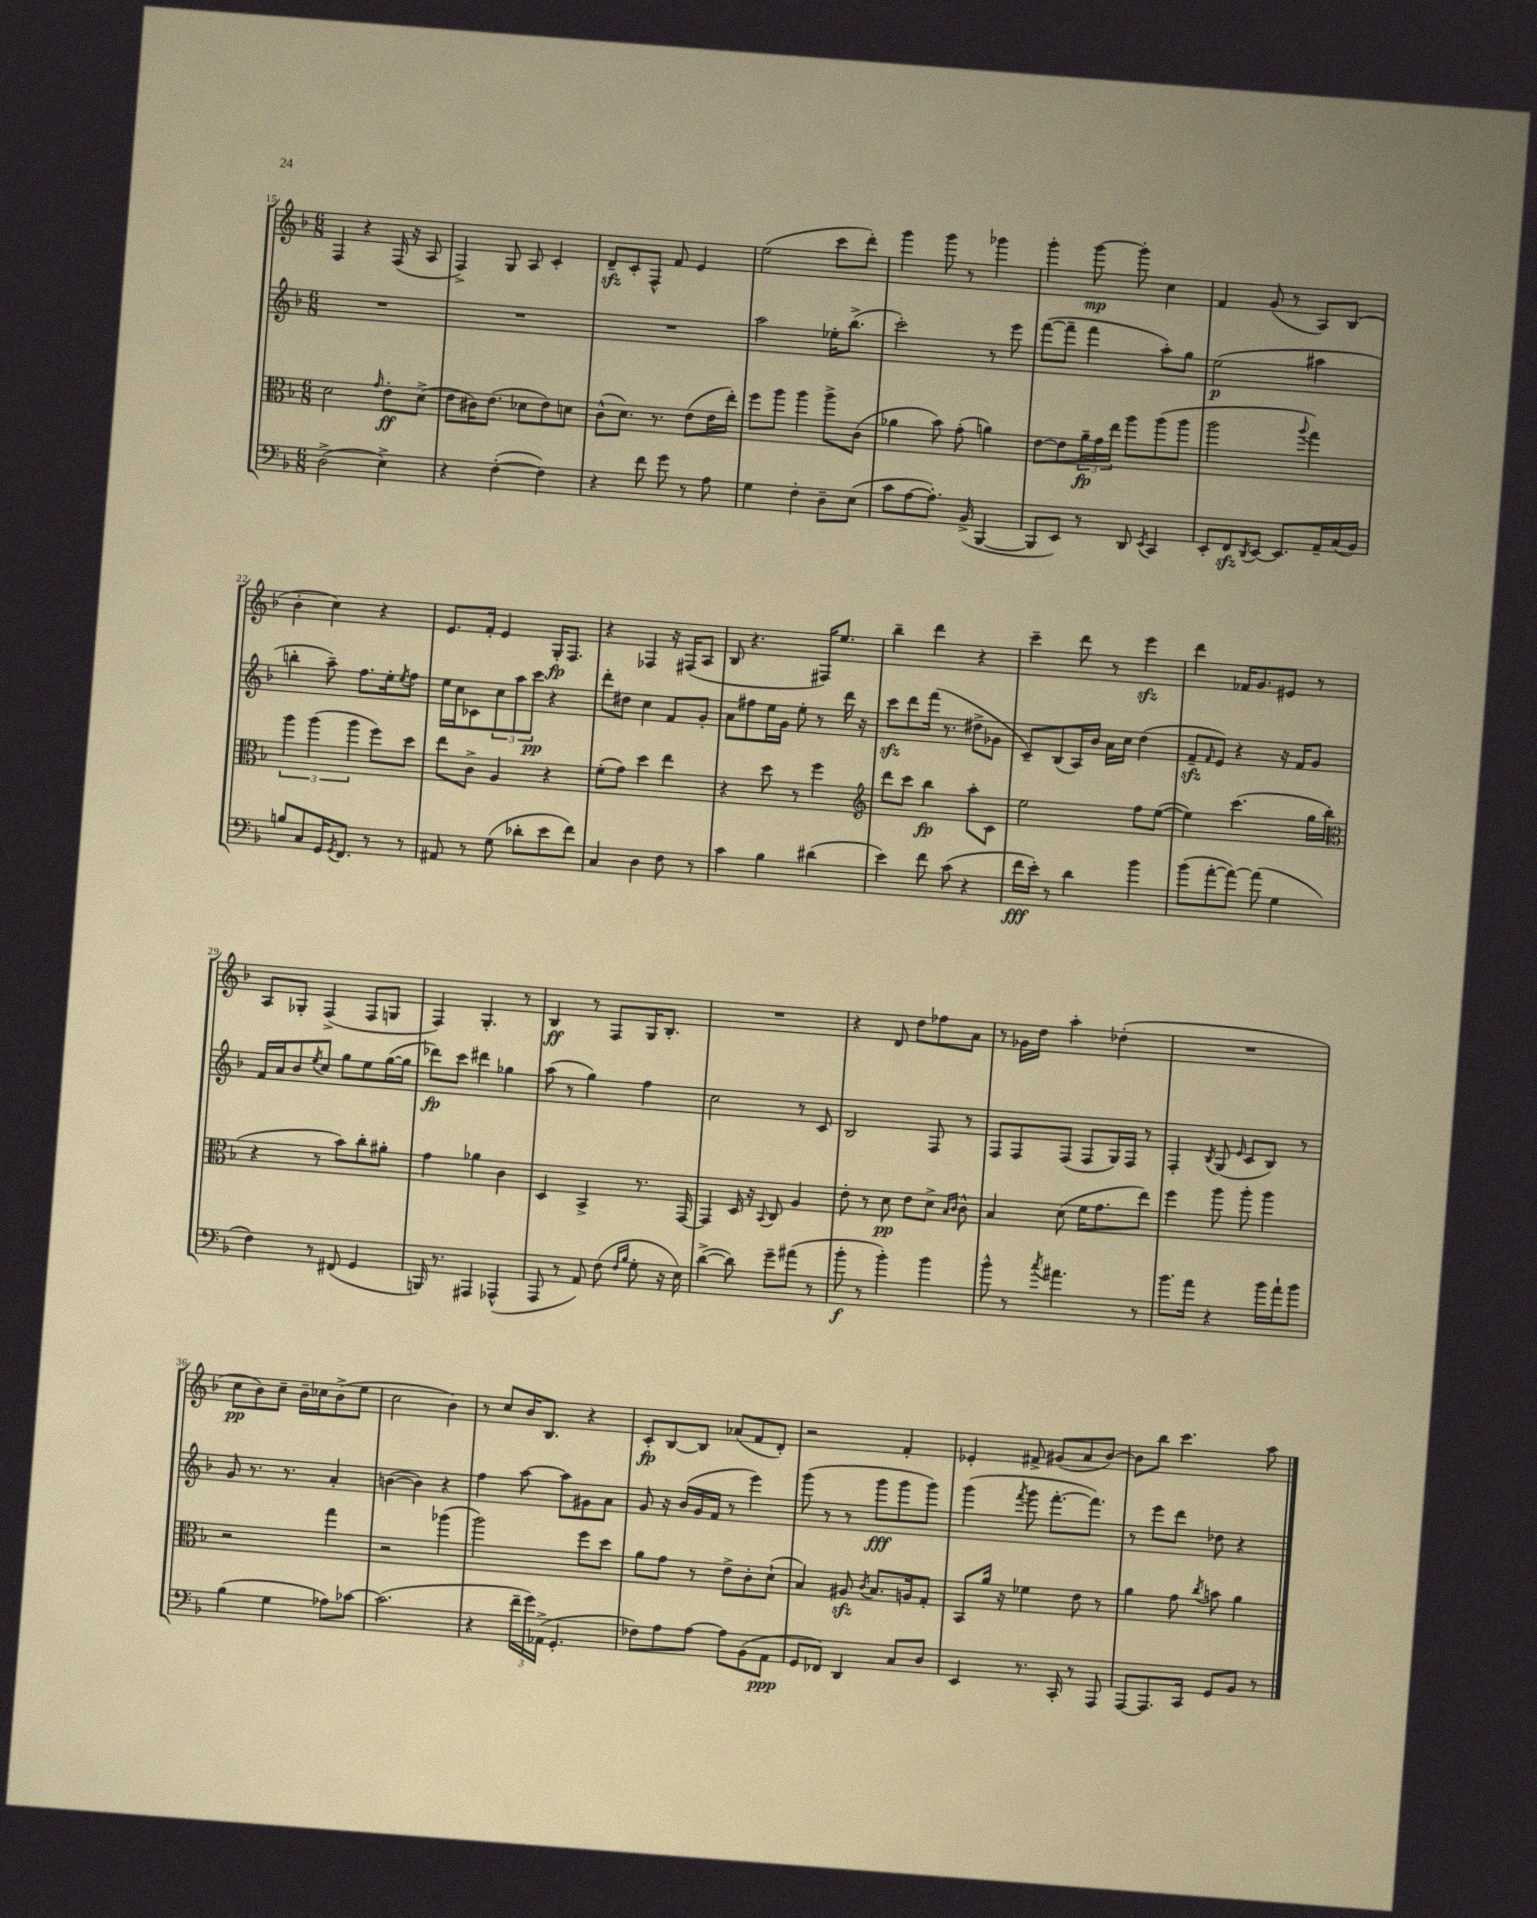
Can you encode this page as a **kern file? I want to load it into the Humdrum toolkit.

**kern	**dynam	**kern	**dynam	**kern	**dynam	**kern	**dynam
*part4	*part4	*part3	*part3	*part2	*part2	*part1	*part1
*staff4	*staff4	*staff3	*staff3	*staff2	*staff2	*staff1	*staff1
*clefF4	*	*clefC3	*	*clefG2	*	*clefG2	*
*k[b-]	*	*k[b-]	*	*k[b-]	*	*k[b-]	*
*M6/8	*	*M6/8	*	*M6/8	*	*M6/8	*
=15	=15	=15	=15	=15	=15	=15	=15
(2D^\	.	2d\	.	2.r	.	4F/	.
.	.	.	.	.	.	4r	.
.	.	16qqg/	.	.	.	.	.
4E^\)	.	8e'\L	ff	.	.	(16F/	.
.	.	.	.	.	.	16r	.
.	.	(8d^\J	.	.	.	8A/	.
=16	=16	=16	=16	=16	=16	=16	=16
4r	.	8e\L	.	2.r	.	4F^/)	.
.	.	16c#X\K)	.	.	.	.	.
.	.	(8.e\J	.	.	.	.	.
([4F'\	.	.	.	.	.	8G/	.
.	.	8d-X\L	.	.	.	8A/	.
4F\])	.	8e\)	.	.	.	4c'/	.
.	.	8dn\J	.	.	.	.	.
=17	=17	=17	=17	=17	=17	=17	=17
4r	.	(8c^^\L	.	2.r	.	8dzz~/L	.
.	.	8.d\J)	.	.	.	8c'/	.
8f\	.	.	.	.	.	8F^^/J	.
.	.	8.r	.	.	.	.	.
8g\	.	.	.	.	.	8f/	.
8r	.	(8e\L	.	.	.	4e/	.
8A\	.	16e\L	.	.	.	.	.
.	.	16ee'\JJ)	.	.	.	.	.
=18	=18	=18	=18	=18	=18	=18	=18
4G\	.	8ff\L	.	2aa\	.	(2ee\	.
.	.	8aa\J	.	.	.	.	.
4F'\	.	4aa\	.	.	.	.	.
8D~\L	.	8aa^\L	.	16ee-X'\KL	.	8ccc\L	.
.	.	.	.	(8.bb-^\J	.	.	.
(8E\J	.	(8c\J	.	.	.	8ddd'\J)	.
=19	=19	=19	=19	=19	=19	=19	=19
8c\L	.	4a-X\	.	2ccc'\)	.	4ggg\	.
[8A\	.	.	.	.	.	.	.
8.A'\J])	.	8b-\)	.	.	.	8ggg\	.
.	.	(8g'\	.	.	.	8r	.
(16BB-^/	.	.	.	.	.	.	.
[4BBB-/	.	4an\)	.	8r	.	4ggg-X\	.
.	.	.	.	8eee\	.	.	.
=20	=20	=20	=20	=20	=20	=20	=20
8BBB-/L]	.	[8e\L	.	([8fff\L	.	4ggg'\	.
8EE/J)	.	8e\]	.	8fff~\J]	.	.	.
8r	.	24a~\L	fp	4fff\	.	[8ggg\	mp
.	.	24g\	.	.	.	.	.
.	.	24ee\JJ	.	.	.	.	.
8DD/	.	8aa\L	.	.	.	8ggg'\]	.
8qEE/	.	.	.	.	.	.	.
4CC/	.	(8aa\	.	8aa'\L)	.	4cc\	.
.	.	8aa\J	.	8gg\J	.	.	.
=21	=21	=21	=21	=21	=21	=21	=21
8EE'/L	.	2aa\	.	(2ee\	p	4f/	.
8FFzz/	.	.	.	.	.	.	.
8qDD/	.	.	.	.	.	.	.
[8EE/J	.	.	.	.	.	(8g/	.
8.EE/L]	.	.	.	.	.	8r	.
.	.	8qqaa/	.	.	.	.	.
.	.	4gg\)	.	4aa#X\	.	8A/L)	.
16AA~/L	.	.	.	.	.	.	.
(16C/	.	.	.	.	.	(8B-/J	.
16BB-/JJ)	.	.	.	.	.	.	.
!!LO:LB:g=z
=22	=22	=22	=22	=22	=22	=22	=22
8Bn/L	.	6aa\	.	4bbn'\	.	4b-'\	.
8C/	.	.	.	.	.	.	.
.	.	(6aa\	.	.	.	.	.
16GG/K	.	.	.	8aa~\)	.	4cc\)	.
8qGG/	.	.	.	.	.	.	.
8.FF/J	.	.	.	.	.	.	.
.	.	6aa\	.	.	.	.	.
.	.	.	.	8.ff\L	.	.	.
8r	.	8ff\L)	.	.	.	4r	.
.	.	.	.	16ee'\k	.	.	.
.	.	.	.	8qee/	.	.	.
8r	.	8dd\J	.	8ff\J	.	.	.
=23	=23	=23	=23	=23	=23	=23	=23
8AA#X/	.	8ee\L	.	16ee\LL	.	8.e/L	.
.	.	.	.	16cc\J	.	.	.
8r	.	8c^\J	.	8c-X\	.	.	.
.	.	.	.	.	.	16f'/Jk	.
(8G\	.	4A/	.	12cc\	.	4e/	.
.	.	.	.	12aa\	.	.	.
8d-X'\L	.	.	.	.	.	.	.
.	.	.	.	12ccc\J	pp	.	.
8e\	.	4r	.	4r	.	16G'/KL	fp
.	.	.	.	.	.	8.F/J	.
8f\J)	.	.	.	.	.	.	.
=24	=24	=24	=24	=24	=24	=24	=24
4C/	.	(8f'\L	.	8ddd'\L	.	4r	.
.	.	8g\J)	.	8dd#X\J	.	.	.
4D\	.	4dd\	.	4cc\	.	4F-X/	.
8F\	.	4ee\	.	8f/L	.	16r	.
.	.	.	.	.	.	(16F#X/KL	.
8r	.	.	.	8g'/J	.	8A/J	.
=25	=25	=25	=25	=25	=25	=25	=25
4c\	.	4r	.	8a\L	.	8B-/	.
.	.	.	.	8ff#X\	.	4.r	.
4B-\	.	8dd\	.	16ee\L	.	.	.
.	.	.	.	16g\JJ	.	.	.
.	.	8r	.	8ee'\	.	.	.
(4d#X\	.	4ff\	.	8r	.	16F#X/KL)	.
.	.	.	.	.	.	8.ee/J	.
.	.	.	.	16ddd\	.	.	.
.	.	.	.	16r	.	.	.
=26	=26	=26	=26	=26	=26	=26	=26
*	*	*clefG2	*	*	*	*	*
4e\)	.	8ddd\L	.	8ccczz\L	.	4bb-~\	.
.	.	8ccc\J	.	8ddd\	.	.	.
8f\	.	4bb-\	fp	(16fff\Jk	.	4ddd\	.
.	.	.	.	8.r	.	.	.
(8c\	.	.	.	.	.	.	.
4r	.	8aa'\L	.	8dd#X^\L	.	4r	.
.	.	8c\J	.	8g-X\J	.	.	.
=27	=27	=27	=27	=27	=27	=27	=27
16f\LL	fff	2ee\	.	8c~/L)	.	4ccc~\	.
16e'\JJ)	.	.	.	.	.	.	.
8r	.	.	.	(8B-/	.	.	.
4d\	.	.	.	16A/L)	.	8ddd\	.
.	.	.	.	16b-/JJ	.	.	.
.	.	.	.	16a\LL	.	8r	.
.	.	.	.	16cc\JJ	.	.	.
4b-\	.	8ff\L	.	(4dd\	.	4eeezz\	.
.	.	([8ee\J	.	.	.	.	.
=28	=28	=28	=28	=28	=28	=28	=28
(8b-\L	.	4ee\])	.	8fzz~/L	.	4ddd\	.
.	.	.	.	16qqf/	.	.	.
[8a'\	.	.	.	8e/J)	.	.	.
8a\J_)	.	(4.ccc\	.	4r	.	16f-X/KL	.
.	.	.	.	.	.	8.g/	.
(8a\]	.	.	.	.	.	.	.
4G\	.	.	.	16r	.	8e#X/J	.
.	.	.	.	16f/KL	.	.	.
.	.	16gg\LL	.	8g/J	.	8r	.
.	.	16bb-'\JJ	.	.	.	.	.
!!LO:LB:g=z
=29	=29	=29	=29	=29	=29	=29	=29
*	*	*clefC3	*	*	*	*	*
4F\)	.	4r	.	16f/LL	.	8A/L	.
.	.	.	.	16a/J	.	.	.
.	.	.	.	8b-/	.	8G-X'/J	.
.	.	.	.	8qee/	.	.	.
8r	.	8r	.	8cc/J	.	(4F^/	.
(8FF#X/	.	8b-\L)	.	8gg\L	.	.	.
4GG/	.	8cc'\	.	8ee\	.	8F/L	.
.	.	8a#X'\J	.	([16gg\L	.	8Gn/J	.
.	.	.	.	16gg\JJ]	.	.	.
=30	=30	=30	=30	=30	=30	=30	=30
16BBBn/)	.	4g\	.	8ddd-X\L)	fp	4F/)	.
8.r	.	.	.	.	.	.	.
.	.	.	.	8ccc\J	.	.	.
4AAA#X/	.	4a-X\	.	4ddd#X\	.	4.G'/	.
(4AAA-X^^/	.	4c\	.	4gg-X\	.	.	.
.	.	.	.	.	.	8r	.
=31	=31	=31	=31	=31	=31	=31	=31
8AAA/	.	4D/	.	(8aa\	.	4B-/	ff
8r	.	.	.	8r	.	.	.
8AA/)	.	4BB-^/	.	4gg\)	.	8r	.
(8F\	.	.	.	.	.	8F/L	.
16qqF/LL	.	.	.	.	.	.	.
16qqB-/JJ	.	.	.	.	.	.	.
8G'\	.	8.r	.	4ff\	.	16G/K	.
.	.	.	.	.	.	8.B-'/J	.
16r	.	.	.	.	.	.	.
16E\)	.	[16GG/	.	.	.	.	.
=32	=32	=32	=32	=32	=32	=32	=32
([4d^\	.	4GG/]	.	2cc\	.	2.r	.
8d\])	.	16D/	.	.	.	.	.
.	.	16r	.	.	.	.	.
.	.	8qqBB-/	.	.	.	.	.
8g~\L	.	8C/	.	.	.	.	.
(8a#X\J	.	4A/	.	8r	.	.	.
8r	.	.	.	8c/	.	.	.
=33	=33	=33	=33	=33	=33	=33	=33
8b-'\	f	8e'\	.	2B-/	.	4r	.
8r	.	8r	.	.	.	.	.
4b-'\)	.	8d\	pp	.	.	8d/	.
.	.	8e\L	.	.	.	8dd\L	.
4b-\	.	8d^\J	.	8F/	.	8ff-X\	.
.	.	16qqB-/LL	.	.	.	.	.
.	.	16qqc/JJ	.	.	.	.	.
.	.	8c^^\	.	8r	.	8a\J	.
=34	=34	=34	=34	=34	=34	=34	=34
8b-^^\	.	4B-/	.	8F/L	.	8r	.
8r	.	.	.	8F/	.	16g-X\LL	.
.	.	.	.	.	.	16dd\JJ	.
8qcc/	.	.	.	.	.	.	.
4.a#X\	.	(8d\	.	(8F/J	.	4aa'\	.
.	.	16f\KL	.	8F/L	.	.	.
.	.	8.g\	.	.	.	.	.
.	.	.	.	16G/L)	.	(4dd-X'\	.
.	.	.	.	16F/JJ	.	.	.
8r	.	8ee\J)	.	8r	.	.	.
=35	=35	=35	=35	=35	=35	=35	=35
8.b-\L	.	4ff\	.	4F'/	.	2.r	.
16a\Jk	.	.	.	.	.	.	.
.	.	.	.	8qB-/	.	.	.
4r	.	8aa\	.	(8G/	.	.	.
.	.	.	.	16qqe/	.	.	.
.	.	8aa'\	.	8c/L	.	.	.
16b-\LL	.	4aa\	.	8B-/J)	.	.	.
16a`\J	.	.	.	.	.	.	.
8b-\J	.	.	.	8r	.	.	.
!!LO:LB:g=z
=36	=36	=36	=36	=36	=36	=36	=36
(4B-\	.	2r	.	8g/	.	8cc\L	pp
.	.	.	.	8.r	.	8b-\)	.
4G\	.	.	.	.	.	8cc~\J	.
.	.	.	.	8.r	.	.	.
.	.	.	.	.	.	16b-~\LL	.
.	.	.	.	.	.	16cc-X\J	.
8A-X\L)	.	4gg\	.	4a'/	.	(8b-^\	.
[8c-X\J	.	.	.	.	.	8ee\J	.
=37	=37	=37	=37	=37	=37	=37	=37
(2.c-\]	.	2r	.	([4bn\	.	2cc\	.
.	.	.	.	4b\])	.	.	.
.	.	(4aa-X\	.	4r	.	4b-\)	.
=38	=38	=38	=38	=38	=38	=38	=38
4r	.	2aa\)	.	4ff\	.	8r	.
.	.	.	.	.	.	8cc/L	.
24f~\LL	.	.	.	[8aa\	.	16b-/K	.
24g\)	.	.	.	.	.	.	.
.	.	.	.	.	.	8.B-/J	.
(24AA-X^\JJ	.	.	.	.	.	.	.
4.GG'/	.	.	.	8aa\L]	.	.	.
.	.	8ff\L	.	8g#X\	.	4r	.
.	.	8dd\J	.	8a\J	.	.	.
=39	=39	=39	=39	=39	=39	=39	=39
8F-X\L)	.	8a\L	.	8g/	.	8c'/L	fp
8A\	.	8g\J	.	16r	.	[8B-/	.
.	.	.	.	(16b-/LL	.	.	.
[8A\J	.	8r	.	16g/	.	8B-/J]	.
.	.	.	.	16f/JJ	.	.	.
8A\L]	.	8e^\L	.	8r	.	(8a-X/L	.
(8BB-\	.	8c'\	.	4eee\)	.	8f/	.
8AA\J	ppp	(8d`\J	.	.	.	8d'/J)	.
=40	=40	=40	=40	=40	=40	=40	=40
8GG/L	.	4B-/)	.	(8ggg\	.	2r	.
8FF-X/J)	.	.	.	8r	.	.	.
4DD/	.	8A#Xzz/	.	8r	.	.	.
.	.	8qc/	.	.	.	.	.
.	.	8.B-/L	.	8ggg\L	fff	.	.
8C/L	.	.	.	8ggg\	.	4f'/	.
.	.	16An/k	.	.	.	.	.
8D/J	.	8G'/J	.	8ggg\J)	.	.	.
=41	=41	=41	=41	=41	=41	=41	=41
4EE/	.	8BB-/L	.	(4ggg\	.	4e-X'/	.
.	.	16a/Jk	.	.	.	.	.
.	.	16r	.	.	.	.	.
.	.	.	.	8qfff/	.	.	.
8.r	.	4f-X\	.	8ggg\	.	8f#X^/	.
.	.	.	.	[8.fff'\L	.	(8g#X/L	.
16CC'/	.	.	.	.	.	.	.
8r	.	8e\	.	.	.	8a/	.
.	.	.	.	8.fff\J])	.	.	.
8AAA/	.	8r	.	.	.	[8b-/J)	.
=42	=42	=42	=42	=42	=42	=42	=42
[8AAA/L	.	4a\	.	8r	.	8b-\L]	.
8.AAA/]	.	.	.	8eee\L	.	8bb-\J	.
.	.	8g\	.	8ddd\J	.	4.ccc\	.
16CC/Jk	.	.	.	.	.	.	.
.	.	8qcc/	.	.	.	.	.
8GG/L	.	8bn\	.	8dd-X\	.	.	.
8BB-/J	.	4a\	.	4r	.	.	.
8r	.	.	.	.	.	8aa\	.
==	==	==	==	==	==	==	==
*-	*-	*-	*-	*-	*-	*-	*-
